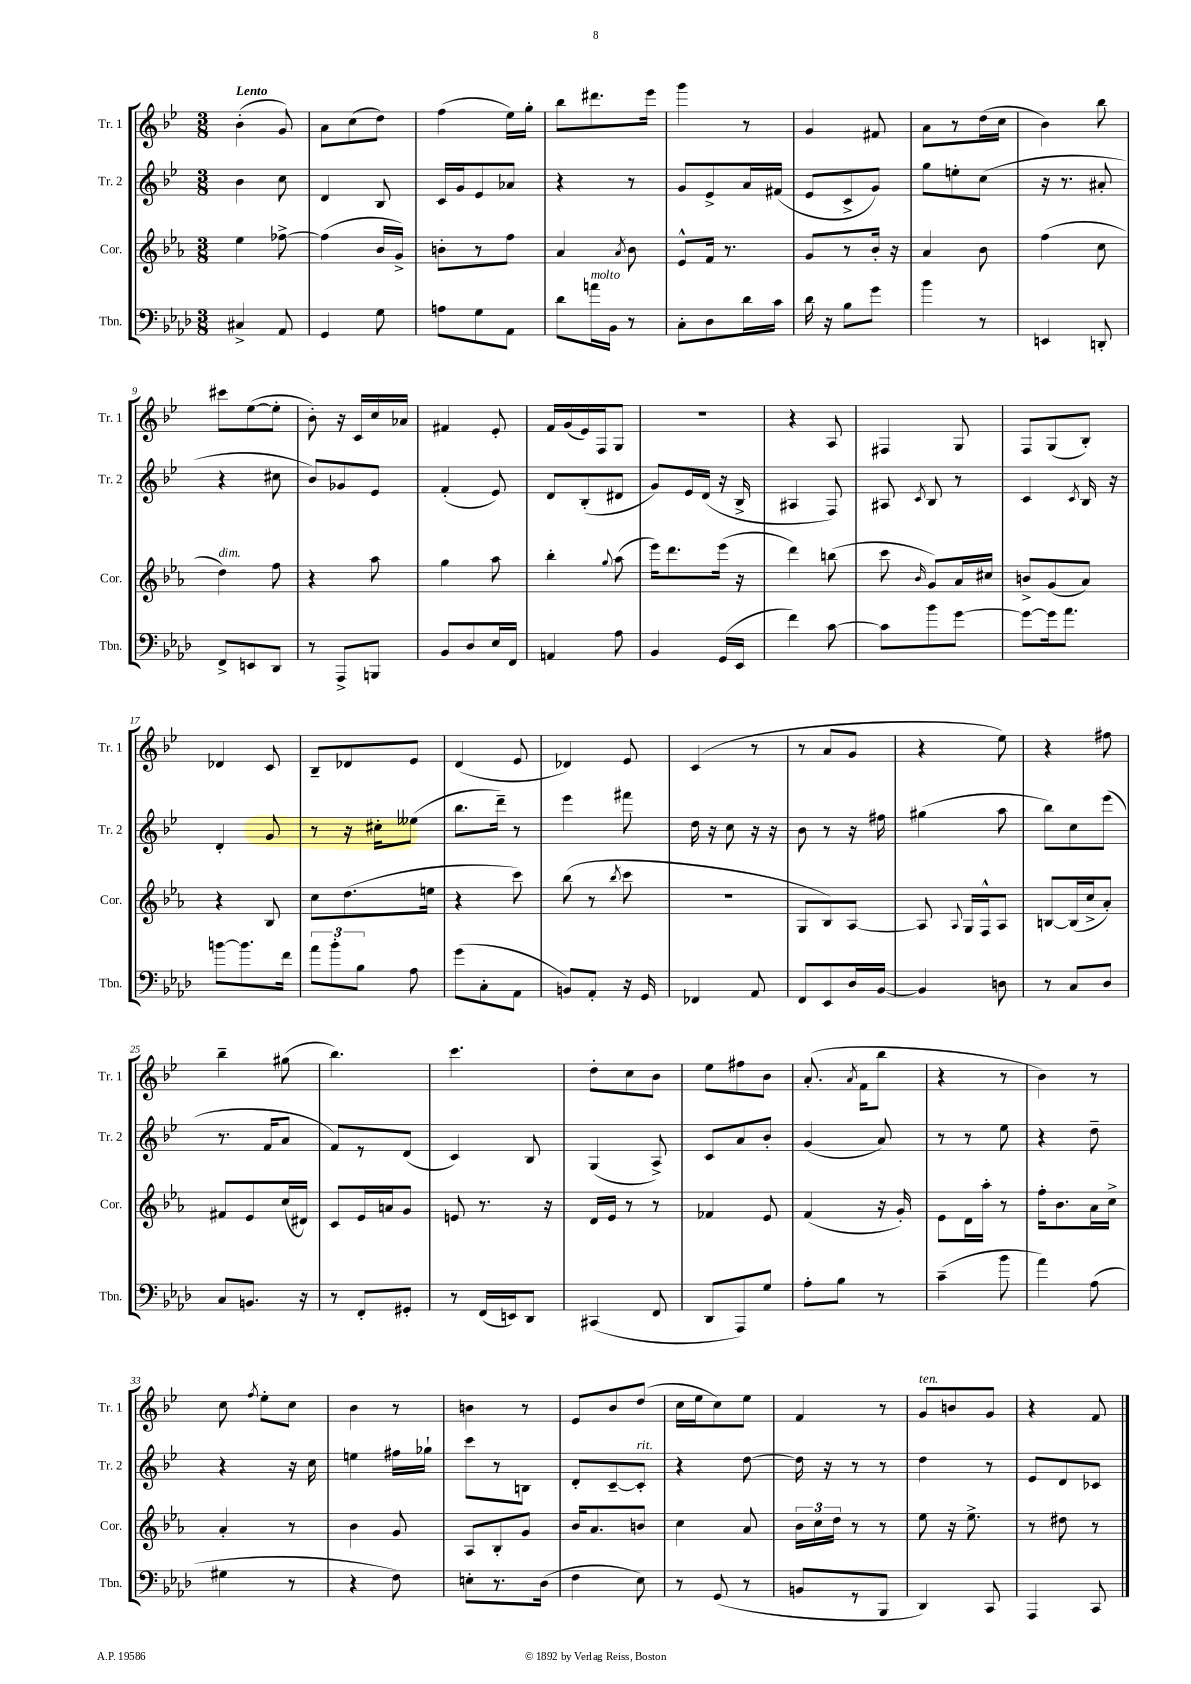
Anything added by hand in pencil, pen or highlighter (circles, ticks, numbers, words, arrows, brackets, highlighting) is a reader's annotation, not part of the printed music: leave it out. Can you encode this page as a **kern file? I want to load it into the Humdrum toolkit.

**kern	**kern	**kern	**kern
*part4	*part3	*part2	*part1
*staff4	*staff3	*staff2	*staff1
*I"Tbn.	*I"Cor.	*I"Tr. 2	*I"Tr. 1
*I'Tbn.	*I'Cor.	*I'Tr. 2	*I'Tr. 1
*clefF4	*clefG2	*clefG2	*clefG2
*k[b-e-a-d-]	*k[b-e-a-]	*k[b-e-]	*k[b-e-]
*M3/8	*M3/8	*M3/8	*M3/8
=1	=1	=1	=1
!	!	!	!LO:TX:a:B:t=Lento
4C#X^/	4ee-\	4b-\	(4b-'\
8AA-/	[8ff-X^\	8cc\	8g/)
=2	=2	=2	=2
4GG/	(4ff-\]	4d/	8a\L
.	.	.	(8cc\
8G\	16b-/LL	8B-/	8dd\J)
.	16g^/JJ)	.	.
=3	=3	=3	=3
8An\L	8bn'\L	16c/LL	(4ff\
.	.	16g/J	.
8G\	8r	8e-/	.
8AA-\J	8ff\J	8a-X/J	16ee-\LL)
.	.	.	16gg'\JJ
=4	=4	=4	=4
8d-\L	4a-/	4r	8bb-\L
!LO:TX:a:i:t=molto	!	!	!
16an\L	.	.	8.ddd#X\
16BB-\JJ	.	.	.
.	8qa-/	.	.
8r	8b-\	8r	.
.	.	.	16eee-\Jk
=5	=5	=5	=5
8C'\L	8e-^^/L	8g/L	4ggg\
8D-\	16f/Jk	8e-^/	.
.	8.r	.	.
16d-\L	.	16a/L	8r
16c\JJ	.	(16f#X/JJ	.
=6	=6	=6	=6
16d-\	8g/L	8e-/L	4g/
16r	.	.	.
8B-\L	8r	8c^/	.
8g\J	16b-'/Jk	8g/J)	8f#X/
.	16r	.	.
=7	=7	=7	=7
4b-\	4a-/	8gg\L	8a\L
.	.	8een'\	8r
8r	8b-\	(8cc\J	(16dd\L
.	.	.	16cc\JJ
=8	=8	=8	=8
4EEn/	(4ff\	16r	4b-\)
.	.	8.r	.
8DDn'/	8cc\	8a#X'/	8bb-\
!!LO:LB:g=z
=9	=9	=9	=9
!	!LO:TX:a:i:t=dim.	!	!
8FF^/L	4dd\)	4r	8ccc#X\L
8EEn/	.	.	([8ee-\
8DD-/J	8ff\	8cc#X\	8ee-'\J]
=10	=10	=10	=10
8r	4r	8b-/L)	8b-'\)
8AAA-^/L	.	8g-X/	16r
.	.	.	16c/LL
8BBBn/J	8aa-\	8e-/J	16cc/
.	.	.	16a-X/JJ
=11	=11	=11	=11
8BB-/L	4gg\	(4f'/	4f#X/
8D-/	.	.	.
16E-/L	8aa-\	8e-/)	8e-'/
16FF/JJ	.	.	.
=12	=12	=12	=12
4AAn/	4bb-'\	8d/L	16f/LL
.	.	.	(16g/
.	.	(8B-'/	16e-/)
.	.	.	16F/J
.	8qqgg/	.	.
8A-\	(8aa-\	8d#X/J	8G/J
=13	=13	=13	=13
4BB-/	16eee-\KL)	8g/L)	4.r
.	8.ddd\	.	.
.	.	16e-/L	.
.	.	(16d/JJ	.
(16GG/LL	(16eee-\Jk	16r	.
16EE-/JJ	16r	16B-^/	.
=14	=14	=14	=14
4f\)	4ddd\)	4A#X/	4r
[8c\	(8bbn\	8F/)	8A/
=15	=15	=15	=15
8c\L]	8ccc\	8A#X/	4F#X/
.	16qqb-/	8qc/	.
8b-\	8g/L)	8B-/	.
[8g\J	16a-/L	8r	8G/
.	16cc#X/JJ	.	.
=16	=16	=16	=16
8g\L_	8bn^/L	4c/	8F/L
16g\k]	(8g/	.	(8G/
8.a-\J	.	.	.
.	.	8qc/	.
.	8a-/J)	16B-/	8B-'/J)
.	.	16r	.
!!LO:LB:g=z
=17	=17	=17	=17
[8bn\L	4r	4d'/	4d-X/
8.b\]	.	.	.
.	8B-/	8g/	8c/
16f\Jk	.	.	.
=18	=18	=18	=18
12a-\L	8cc\L	8r	8B-~/L
12b-'\	.	.	.
.	(8.dd\	16r	8d-X/
12B-\J	.	.	.
.	.	16cc#X'\KL	.
8A-\	.	(8ee--X\J	8e-/J
.	16een\Jk	.	.
=19	=19	=19	=19
(8g\L	4r	8.bb-\L	(4d/
8C'\	.	.	.
.	.	16ddd~\Jk)	.
8AA-\J	8ccc\)	8r	8e-/
=20	=20	=20	=20
8BBn/L)	(8bb-\	4eee-\	4d-X/)
8AA-'/J	8r	.	.
.	8qbb-/	.	.
16r	8ccc\	8fff#X\	8e-/
16GG/	.	.	.
=21	=21	=21	=21
4FF-X/	4.r	16dd\	(4c/
.	.	16r	.
.	.	8cc\	.
8AA-/	.	16r	8r
.	.	16r	.
=22	=22	=22	=22
8FF/L	8G/L	8b-\	8r
8EE-/	8B-/)	8r	8a/L
16D-/L	[8A-/J	16r	8g/J
[16BB-/JJ	.	16ff#X\	.
=23	=23	=23	=23
4BB-/]	8A-/]	(4gg#X\	4r
.	8qqA-/	.	.
.	16G/LL	.	.
.	16F^^/J	.	.
8Dn\	8A-/J	8aa\	8ee-\)
=24	=24	=24	=24
8r	[8Bn/L	8bb-\L)	4r
8C/L	(16B/L]	8cc\	.
.	16cc^/J	.	.
8D-/J	8a-'/J)	(8eee-\J	8ff#X\
!!LO:LB:g=z
=25	=25	=25	=25
8C/L	8f#X/L	8.r	4bb-~\
8.BBn/J	8e-/	.	.
.	.	16f/KL	.
.	(16cc/L	8a/J	(8gg#X\
16r	16d#X/JJ)	.	.
=26	=26	=26	=26
8r	8c/L	8f/L)	4.bb-\)
8FF'/L	16e-/L	8r	.
.	16an/J	.	.
8GG#X'/J	8g/J	(8d/J	.
=27	=27	=27	=27
8r	8en/	4c/)	4.ccc\
(16FF/LL	8.r	.	.
16EEn/J)	.	.	.
8DD-/J	.	8B-/	.
.	16r	.	.
=28	=28	=28	=28
(4CC#X/	16d/LL	(4G/	8dd'\L
.	16e-/JJ	.	.
.	8r	.	8cc\
8FF/	8r	8A^/)	8b-\J
=29	=29	=29	=29
8DD-/L	4f-X/	8c/L	8ee-\L
8AAA-/)	.	8a/	8ff#X\
8G/J	8e-/	8b-'/J	8b-\J
=30	=30	=30	=30
8A-'\L	(4f/	(4g/	(8.a'/
8B-\J	.	.	.
.	.	.	8qa/
.	.	.	16f\KL
8r	16r	8a/)	8bb-\J
.	16g'/)	.	.
=31	=31	=31	=31
(4c~\	8e-\L	8r	4r
.	16d\L	8r	.
.	16aa-'\JJ	.	.
8b-\	8r	8ee-\	8r
=32	=32	=32	=32
4a-\)	16ff'\KL	4r	4b-\)
.	8.b-\	.	.
(8A-\	16a-\L	8dd~\	8r
.	16cc^\JJ	.	.
!!LO:LB:g=z
=33	=33	=33	=33
4G#X\	4a-'/	4r	8cc\
.	.	.	8qff/
.	.	.	8ee-'\L
8r	8r	16r	8cc\J
.	.	16cc\	.
=34	=34	=34	=34
4r	4b-\	4een\	4b-\
8F\)	8g/	16ff#X\LL	8r
.	.	16gg-X`\JJ	.
=35	=35	=35	=35
8En'\L	8A-/L	8ccc\L	4bn\
8.r	8B-'/	8r	.
.	8g/J	8Bn\J	8r
(16D-\Jk	.	.	.
=36	=36	=36	=36
4F\	16b-/KL	8d'/L	8e-/L
.	8.a-/	.	.
.	.	[8c~/	8b-/
!	!	!LO:TX:a:i:t=rit.	!
8E-\)	8bn/J	8c'/J]	(8dd/J
=37	=37	=37	=37
8r	4cc\	4r	16cc\LL
.	.	.	16ee-\J
(8GG/	.	.	8cc\)
8r	8a-/	[8dd\	8ee-\J
=38	=38	=38	=38
8BBn/L	24b-\LL	16dd\]	4f/
.	24cc\	.	.
.	.	16r	.
.	24dd\JJ	.	.
8r	8r	8r	.
8BBB-/J	8r	8r	8r
=39	=39	=39	=39
!	!	!	!LO:TX:a:i:t=ten.
4DD-/)	8ee-\	4dd\	8g/L
.	16r	.	8bn/
.	8.ee-^\	.	.
8CC/	.	8r	8g/J
=40	=40	=40	=40
4AAA-/	8r	8e-/L	4r
.	8dd#X\	8d/	.
8CC/	8r	8c-X/J	8f/
==	==	==	==
*-	*-	*-	*-
